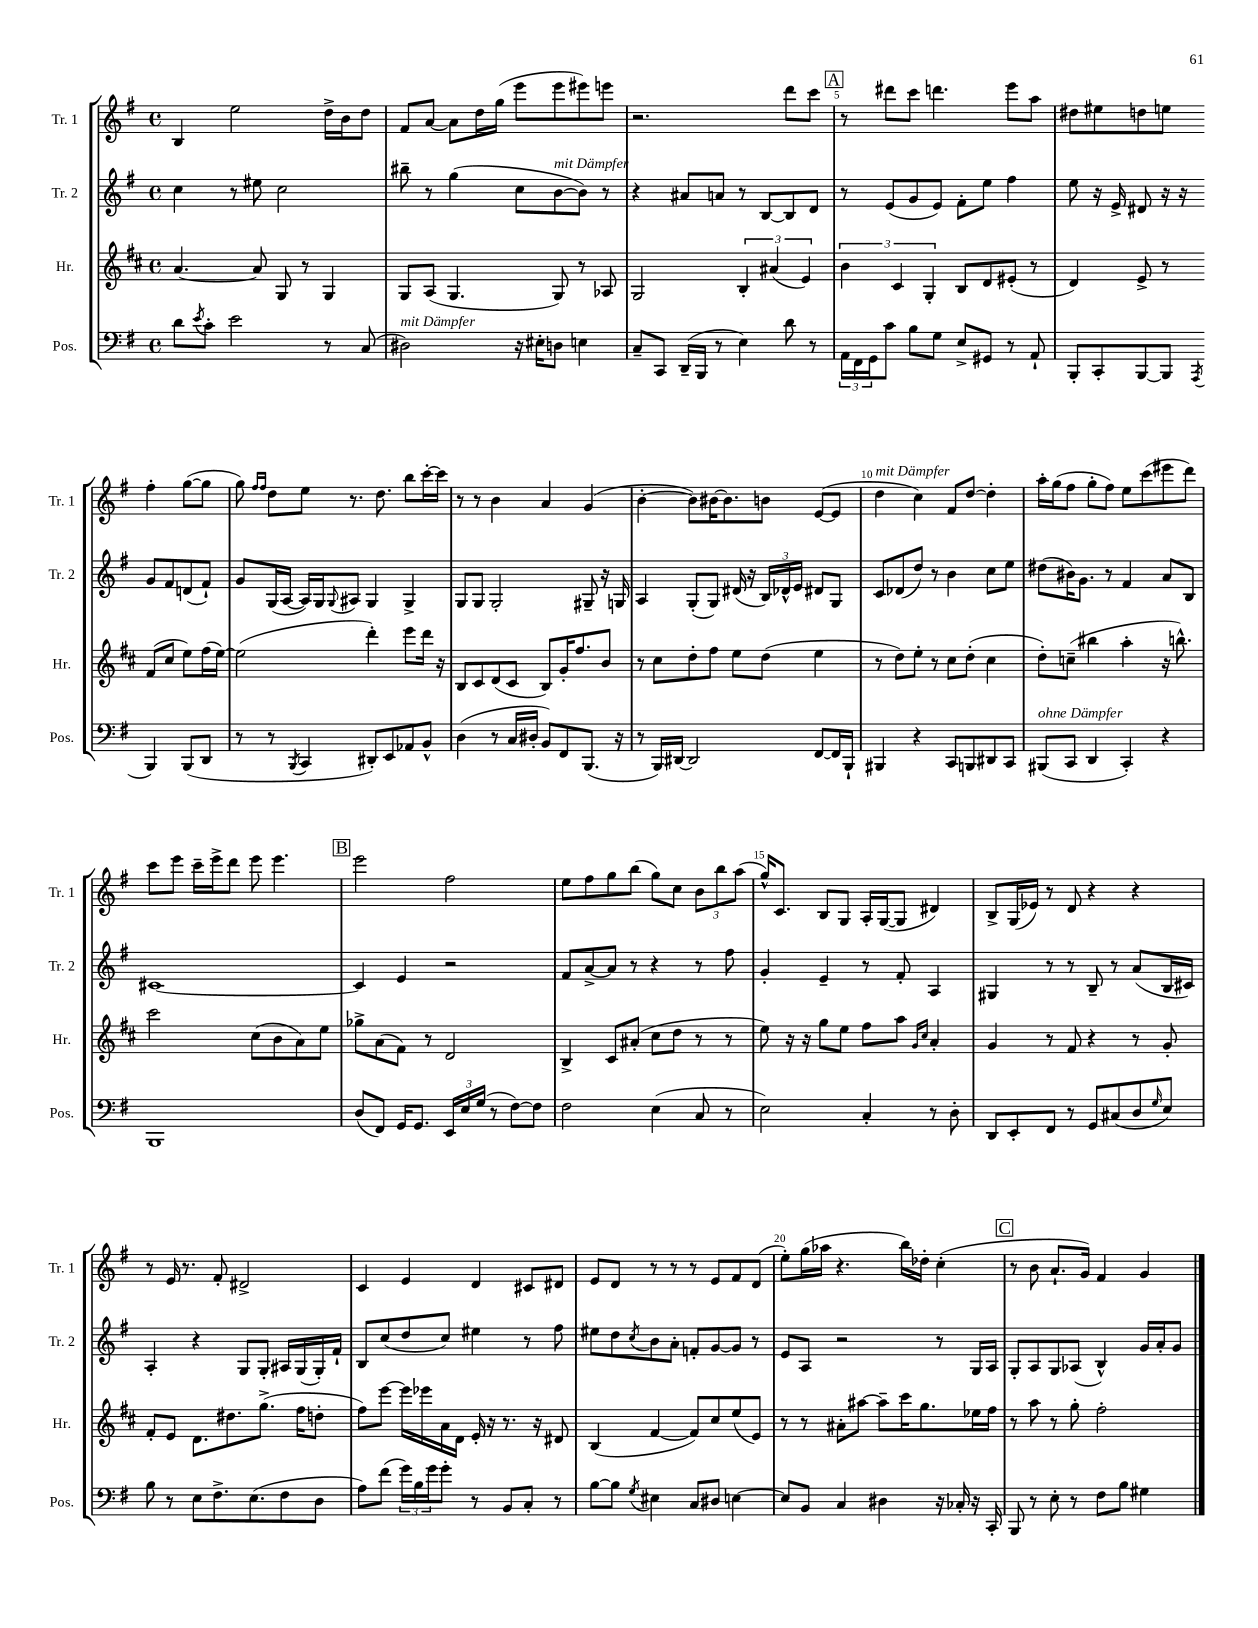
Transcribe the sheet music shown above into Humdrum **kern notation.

**kern	**kern	**kern	**kern
*staff4	*staff3	*staff2	*staff1
*clefF4	*clefG2	*clefG2	*clefG2
*k[f#]	*k[f#c#]	*k[f#]	*k[f#]
*M4/4	*M4/4	*M4/4	*M4/4
*met(c)	*met(c)	*met(c)	*met(c)
8d\L	[4.a/	4cc\	4B/
8qe/	.	.	.
8c'\J	.	.	.
2e\	.	8r	2ee\
.	8a/]	8ee#\	.
.	8G/	2cc\	.
.	8r	.	.
8r	4G/	.	16dd^\LL
.	.	.	16b\J
(8C/	.	.	8dd\J
=	=	=	=
2D#\)	8G/L	8bb#~\	8f#/L
.	(8A/J	8r	[8a/J
.	4.G/	(4gg\	8a\]L
.	.	.	16dd\L
.	.	.	(16gg\JJ
16r	.	8cc\L	8eee\L
16E#'\LK	.	.	.
8D\J	8G/)	[8b\	8eee\
4E\	8r	8b\]J)	8eee#\)
.	8A-/	8r	8eee\J
=	=	=	=
8C~/L	2G/	4r	2.r
8CC/J	.	.	.
(16DD~/LL	.	8a#/L	.
16BBB/JJ	.	.	.
8r	.	8a/J	.
4E\)	6B'/	8r	.
.	.	[8B/L	.
.	(6a#/	.	.
8d\	.	8B/]	8ddd\L
.	6e/)	.	.
8r	.	8d/J	8ccc\J
=	=	=	=
24AA\LL	6b\	8r	8r
24FF#\	.	.	.
24GG\J	.	.	.
8c\J	.	(8e/L	8ddd#\L
.	6c#/	.	.
8B\L	.	8g/	8ccc\J
.	6G'/	.	.
8G\J	.	8e/J)	4.ddd\
8E^/L	8B/L	8f#'\L	.
8GG#/J	8d/	8ee\J	.
8r	(8e#'/J	4ff#\	8eee\L
8AA`/	8r	.	8aa\J
=	=	=	=
8BBB'/L	4d/)	8ee\	8dd#\L
8CC'/	.	16r	8ee#\
.	.	16e^/	.
[8BBB/	8e^/	8d#/	8dd\
8BBB/]J	8r	16r	8ee\J
.	.	16r	.
8qAAA/	.	.	.
4BBB/	(8f#/L	8g/L	4ff#'\
.	8cc#/J	8f#/	.
(8BBB/L	8ee\L)	(8d/	([8gg\L
8DD/J	(16ff#\L	8f#`/J)	8gg\]J
.	[16ee\JJ)	.	.
=	=	=	=
8r	(2ee\]	8g/L	8gg\)
.	.	.	16qqff#/LL
.	.	.	16qqff#/JJ
8r	.	(16G/L	8dd\L
.	.	[16A/JJ	.
8qBBB/	.	.	.
4CC/	.	16A/]LL)	8ee\J
.	.	16G/J	.
.	.	8qqG/	.
.	.	8A#/J	8.r
8DD#'/L)	4ddd'\)	4G/	.
.	.	.	8.dd\
8EE/	.	.	.
8AA-/	8eee\L	4G^/	8bb\L
8BB^^/J	16ddd\Jk	.	[16ccc'\L
.	16r	.	16ccc\]JJ
=	=	=	=
(4D\	8B/L	8G/L	8r
.	8c#/	8G/J	8r
8r	(8d/	2G'/	4b\
16C/LL	8c#/J	.	.
16D#'/JJ	.	.	.
8BB/L)	8B/L)	.	4a/
8FF#/	16g'/K	.	.
.	8.ff#/	.	.
(8.BBB/J	.	8G#~/	(4g/
.	8b/J	16r	.
16r	.	16G/	.
=	=	=	=
8r	8r	4A/	[4b'\
16BBB/LL)	8cc#\L	.	.
[16DD#/JJ	.	.	.
2DD#/]	8dd'\	(8G'/L	8b\]L)
.	8ff#\J	8G/J)	[16b#\K
.	.	.	8.b#\]
.	8ee\L	(16d#/	.
.	.	16r	.
.	(8dd\J	24B/LL)	8b\J
.	.	24d-^^/	.
.	.	24e/JJ	.
[8FF#/L	4ee\	8d#/L	([8e/L
16FF#/]L	.	8G/J	8e/]J
16BBB`/JJ	.	.	.
=	=	=	=
4BBB#/	8r	8c/L	4dd\
.	8dd\L)	(8d-/	.
4r	8ee'\J	8dd/J)	4cc\)
.	8r	8r	.
8CC/L	8cc#\L	4b\	8f#/L
8BBB/	(8dd'\J	.	[8dd/J
8DD#/	4cc#\	8cc\L	4dd'\]
8CC/J	.	8ee\J	.
=	=	=	=
(8BBB#/L	8dd'\L)	(8dd#\L	16aa'\LL
.	.	.	(16gg\J
8CC/J	(8cc~\J	16b#\K)	8ff#\J
.	.	8.g\J	.
4DD/	4bb#\	.	8gg'\L
.	.	8r	8ff#\J)
4CC'/)	4aa'\	4f#/	8ee\L
.	.	.	(8ccc\
4r	16r	8a/L	8eee#\
.	8.bb^^\)	.	.
.	.	8B/J	8ddd\J)
=	=	=	=
1BBB	2ccc#\	[1c#	8ccc\L
.	.	.	8eee\J
.	.	.	16ccc~\LL
.	.	.	16eee^\J
.	.	.	8ddd\J
.	(8cc#\L	.	8eee\
.	8b\	.	4.eee\
.	8a\)	.	.
.	8ee\J	.	.
=	=	=	=
(8D/L	8gg-^\L	4c#/]	2eee\
8FF#/J)	(8a\	.	.
16GG/LK	8f#\J)	4e/	.
8.GG/J	.	.	.
.	8r	.	.
24EE/LL	2d/	2r	2ff#\
24E/	.	.	.
(24G/JJ	.	.	.
8r	.	.	.
[8F#\L)	.	.	.
8F#\]J	.	.	.
=	=	=	=
2F#\	4B^/	8f#/L	8ee\L
.	.	[8a^/	8ff#\
.	8c#/L	8a/]J	8gg\
.	(8a#'/J	8r	(8bb\J
(4E\	8cc#\L	4r	8gg\L)
.	8dd\J	.	8cc\J
8C/	8r	8r	12b\L
.	.	.	12bb\
8r	8r	8ff#\	.
.	.	.	(12aa\J
=	=	=	=
2E\)	8ee\)	4g'/	16gg^^/LK)
.	.	.	8.c/J
.	16r	.	.
.	16r	.	.
.	8gg\L	4e~/	8B/L
.	8ee\J	.	8G/J
4C'/	8ff#\L	8r	16A'/LL
.	.	.	([16G/J
.	8aa\J	8f#'/	8G/]J
.	16qqg/LL	.	.
.	16qqcc#/JJ	.	.
8r	4a'/	4A/	4d#/)
8D'\	.	.	.
=	=	=	=
8DD/L	4g/	4G#/	8B^/L
8EE'/	.	.	(16G/L
.	.	.	16e-/JJ)
8FF#/J	8r	8r	8r
8r	8f#/	8r	8d/
8GG/L	4r	8B~/	4r
(8C#/	.	8r	.
8D/	8r	(8a/L	4r
16qqG/	.	.	.
8E/J)	8g'/	16B/L	.
.	.	16c#/JJ)	.
=	=	=	=
8B\	8f#'/L	4A'/	8r
8r	8e/J	.	16e/
.	.	.	8.r
8E\L	8.d\L	4r	.
8.F#^\	.	.	8f#'/
.	8.dd#\	.	.
.	.	8G/L	2d#^/
(8.E\	.	.	.
.	(8.gg^\J	8G'/J	.
8F#\	.	16A#/LL	.
.	16ff#\LK	(16G/	.
8D\J	8dd'\J	16G'/)	.
.	.	16f#`/JJ	.
=	=	=	=
8A\L)	8ff#\L)	8B/L	4c/
(8f#\J	[8eee\J	(8cc/	.
24g\LL)	16eee\]LL	8dd/	4e/
24B\	.	.	.
.	16eee-\	.	.
24g\J	.	.	.
8g'\J	16a\	8cc/J)	.
.	16d\JJ	.	.
8r	16e'/	4ee#\	4d/
.	16r	.	.
8BB/L	8.r	.	.
8C'/J	.	8r	8c#/L
.	16r	.	.
8r	8d#/	8ff#\	8d#/J
=	=	=	=
[8B\L	(4B/	8ee#\L	8e/L
8B\]J	.	8dd\	8d/J
8qG/	.	8qcc/	.
4E#\	[4f#/	8b\	8r
.	.	8a'\J	8r
8C/L	8f#/]L)	8f'/L	8r
8D#/J	8cc#/	[8g/	8e/L
[4E\	(8ee/	8g/]J	8f#/
.	8e/J)	8r	(8d/J
=	=	=	=
8E/]L	8r	8e/L	8ee'\L)
8BB/J	8r	8A/J	(16gg\L
.	.	.	16aa-\JJ
4C/	8a#'\L	2r	4.r
.	[8aa#\J	.	.
4D#\	8aa#~\]L	.	.
.	16ccc#\K	.	16bb\LL)
.	8.gg\	.	16dd-'\JJ
16r	.	8r	(4cc'\
16C-'/	.	.	.
16r	16ee-\L	16G/LL	.
16CC'/	16ff#\JJ	16A/JJ	.
=	=	=	=
8BBB/	8r	8G'/L	8r
8r	8aa\	8A/	8b\
8E'\	8r	8G/	8.a`/L
8r	8gg'\	(8A-/J	.
.	.	.	16g/Jk)
8F#\L	2ff#'\	4B^^/)	4f#/
8B\J	.	.	.
4G#\	.	16g/LL	4g/
.	.	16a'/J	.
.	.	8g/J	.
==	==	==	==
*-	*-	*-	*-
